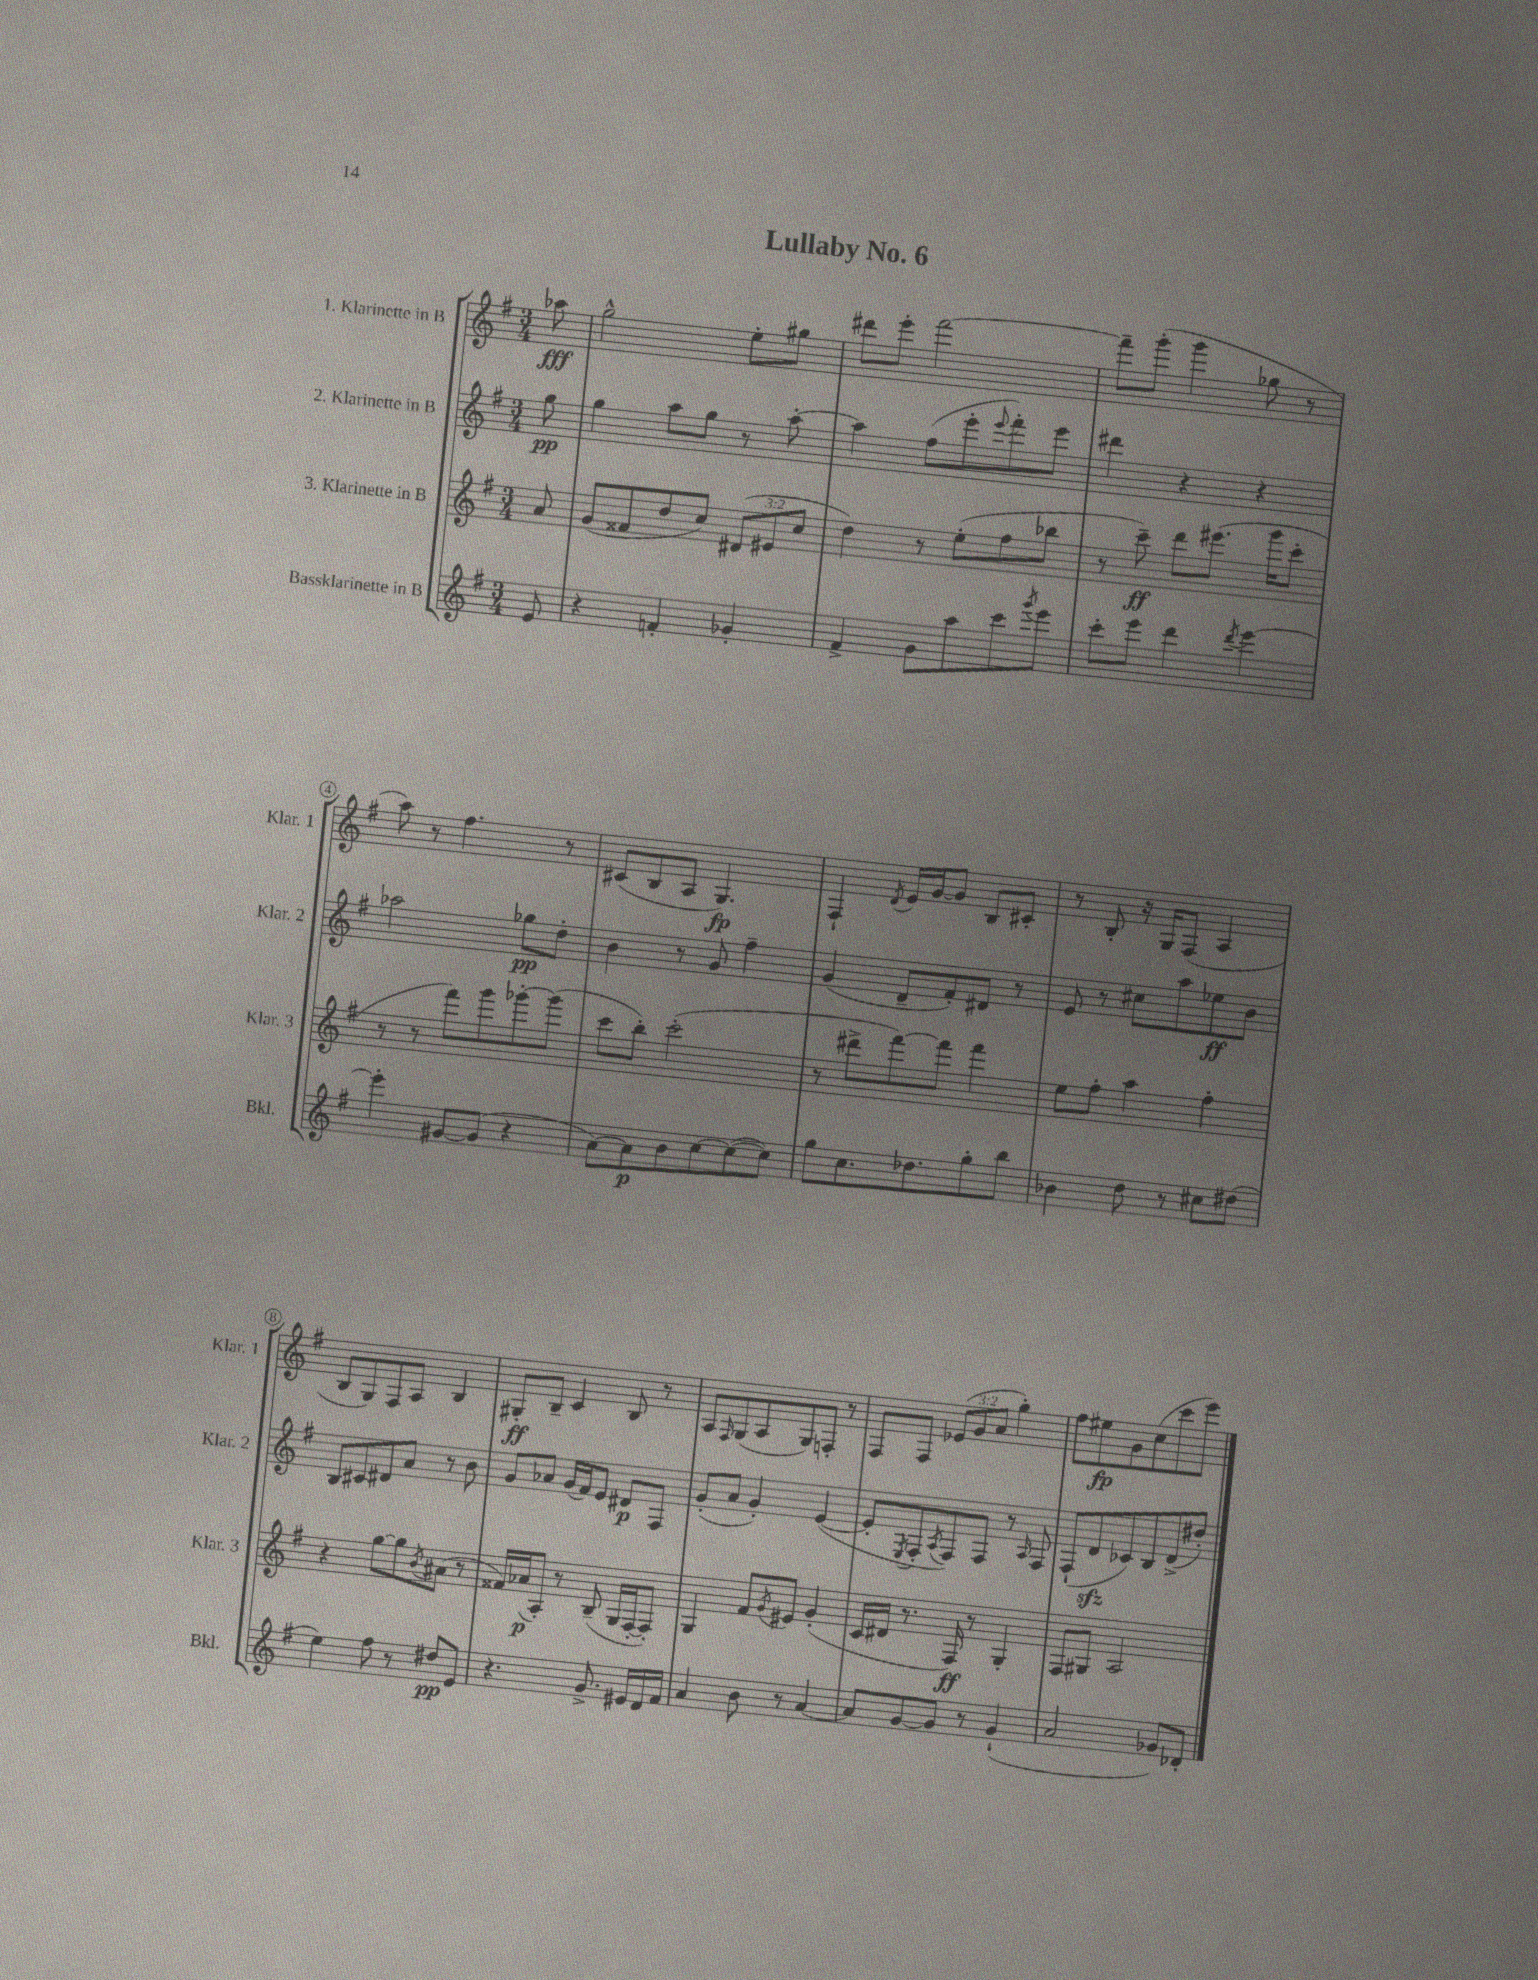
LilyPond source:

\header { title = "Lullaby No. 6" }
<<
\new StaffGroup <<
\new Staff = "s0" \with { instrumentName = "1. Klarinette in B" shortInstrumentName = "Klar. 1" } {
    \clef treble \key g \major \numericTimeSignature \time 3/4 \override Staff.TupletNumber.text = #tuplet-number::calc-fraction-text \partial 8
    aes''8\fff |
    g''2-^ e''8-. gis''8 |
    dis'''8 e'''8-. fis'''2~ |
    fis'''8-- g'''8-.( g'''4 ges''8 r8 |
    a''8) r8 fis''4. r8 |
    cis'8( b8 a8 g4.\fp) |
    fis4-! \acciaccatura { d'8 } e'16 g'16~ g'8 b8 cis'8-. |
    r8 b8-. r16 g16 fis8( a4 |
    b8 g8) fis8 a8 b4 |
    gis8-.\ff b8-- c'4 b8 r8 |
    a8 \grace { fis16 } g8( a8 g8) f8-. r8 |
    fis8 fis8 \tuplet 3/2 { ees'8( g'8 a'8 } g''4-.) |
    fis''8 eis''8\fp g'8 c''8( c'''8 e'''8) \bar "|." |
}
\new Staff = "s1" \with { instrumentName = "2. Klarinette in B" shortInstrumentName = "Klar. 2" } {
    \clef treble \key g \major \numericTimeSignature \time 3/4 \partial 8
    g''8\pp |
    g''4 a''8 g''8 r8 a''8~-. |
    a''4 fis''8( e'''8-. \appoggiatura { e'''8 } fis'''8-.) e'''8 |
    dis'''4 r4 r4 |
    aes''2 ges''8\pp d''8-. |
    b'4 r8 g'8 fis''4-- |
    g'4( d'8-- fis'8-.) dis'8 r8 |
    e'8 r8 cis''8 a''8 ees''8\ff b'8 |
    b8 cis'8 dis'8 a'8 r8 b'8 |
    g'8 aes'8 g'16( fis'16) e'8 dis'8\p fis8 |
    g'8-.( a'8 g'4-.) e'4~( |
    e'8-. \acciaccatura { e8 } fis8-. \acciaccatura { a8 } fis8) fis8 r8 \grace { a16 } fis8 |
    fis8-!( d'8\sfz ces'8) b8 d'8->( dis''8-.) \bar "|." |
}
\new Staff = "s2" \with { instrumentName = "3. Klarinette in B" shortInstrumentName = "Klar. 3" } {
    \clef treble \key g \major \numericTimeSignature \time 3/4 \override Staff.TupletNumber.text = #tuplet-number::calc-fraction-text \partial 8
    a'8 |
    g'8( fisis'8 d''8 c''8) \tuplet 3/2 { dis'8( eis'8 c''8 } |
    d''4) r8 e''8-.( fis''8 bes''8 |
    r8 c'''8--\ff) d'''8 eis'''8.( g'''16 c'''8-. |
    r8 r8 fis'''8) g'''8 ges'''8~-. ges'''8( |
    c'''8 b''8-.) c'''2-.( |
    r8 dis'''8-> fis'''8~) fis'''8 fis'''4 |
    e''8 fis''8-. a''4 fis''4-. |
    r4 g''8~ g''8 \acciaccatura { b'8 } ais'8( r8 |
    fisis'16) aes'16\p( a8-.) r8 b8--( g16 fis16~-. fis8-.) |
    g4 fis'8 \acciaccatura { g'8 } eis'8 g'4-.( |
    c'16 dis'16 r8. fis16\ff) r8 g4-. |
    fis8 gis8 a2 \bar "|." |
}
\new Staff = "s3" \with { instrumentName = "Bassklarinette in B" shortInstrumentName = "Bkl." } {
    \clef treble \key g \major \numericTimeSignature \time 3/4 \partial 8
    e'8 |
    r4 f'4-. ges'4-. |
    fis'4-> g'8 a''8 c'''8 \acciaccatura { g'''8 } e'''8 |
    c'''8-. e'''8 d'''4 \acciaccatura { d'''8 } e'''4~ |
    e'''4-. gis'8~ gis'8( r4 |
    a'8~) a'8\p b'8 c''8~ c''8~( c''8) |
    g''8 c''8. des''8. g''8-. b''8 |
    bes'4 d''8 r8 cis''8 dis''8( |
    e''4) fis''8 r8 dis''8\pp e'8 |
    r4. g'8.-> eis'16 d'16 fis'16 |
    a'4 b'8 r8 a'4~ |
    a'8 g'8~ g'8 r8 g'4-!( |
    a'2 ges'8) des'8-. \bar "|." |
}
>>
>>
\layout { \context { \Score \override BarNumber.stencil = #(make-stencil-circler 0.1 0.3 ly:text-interface::print) } }
